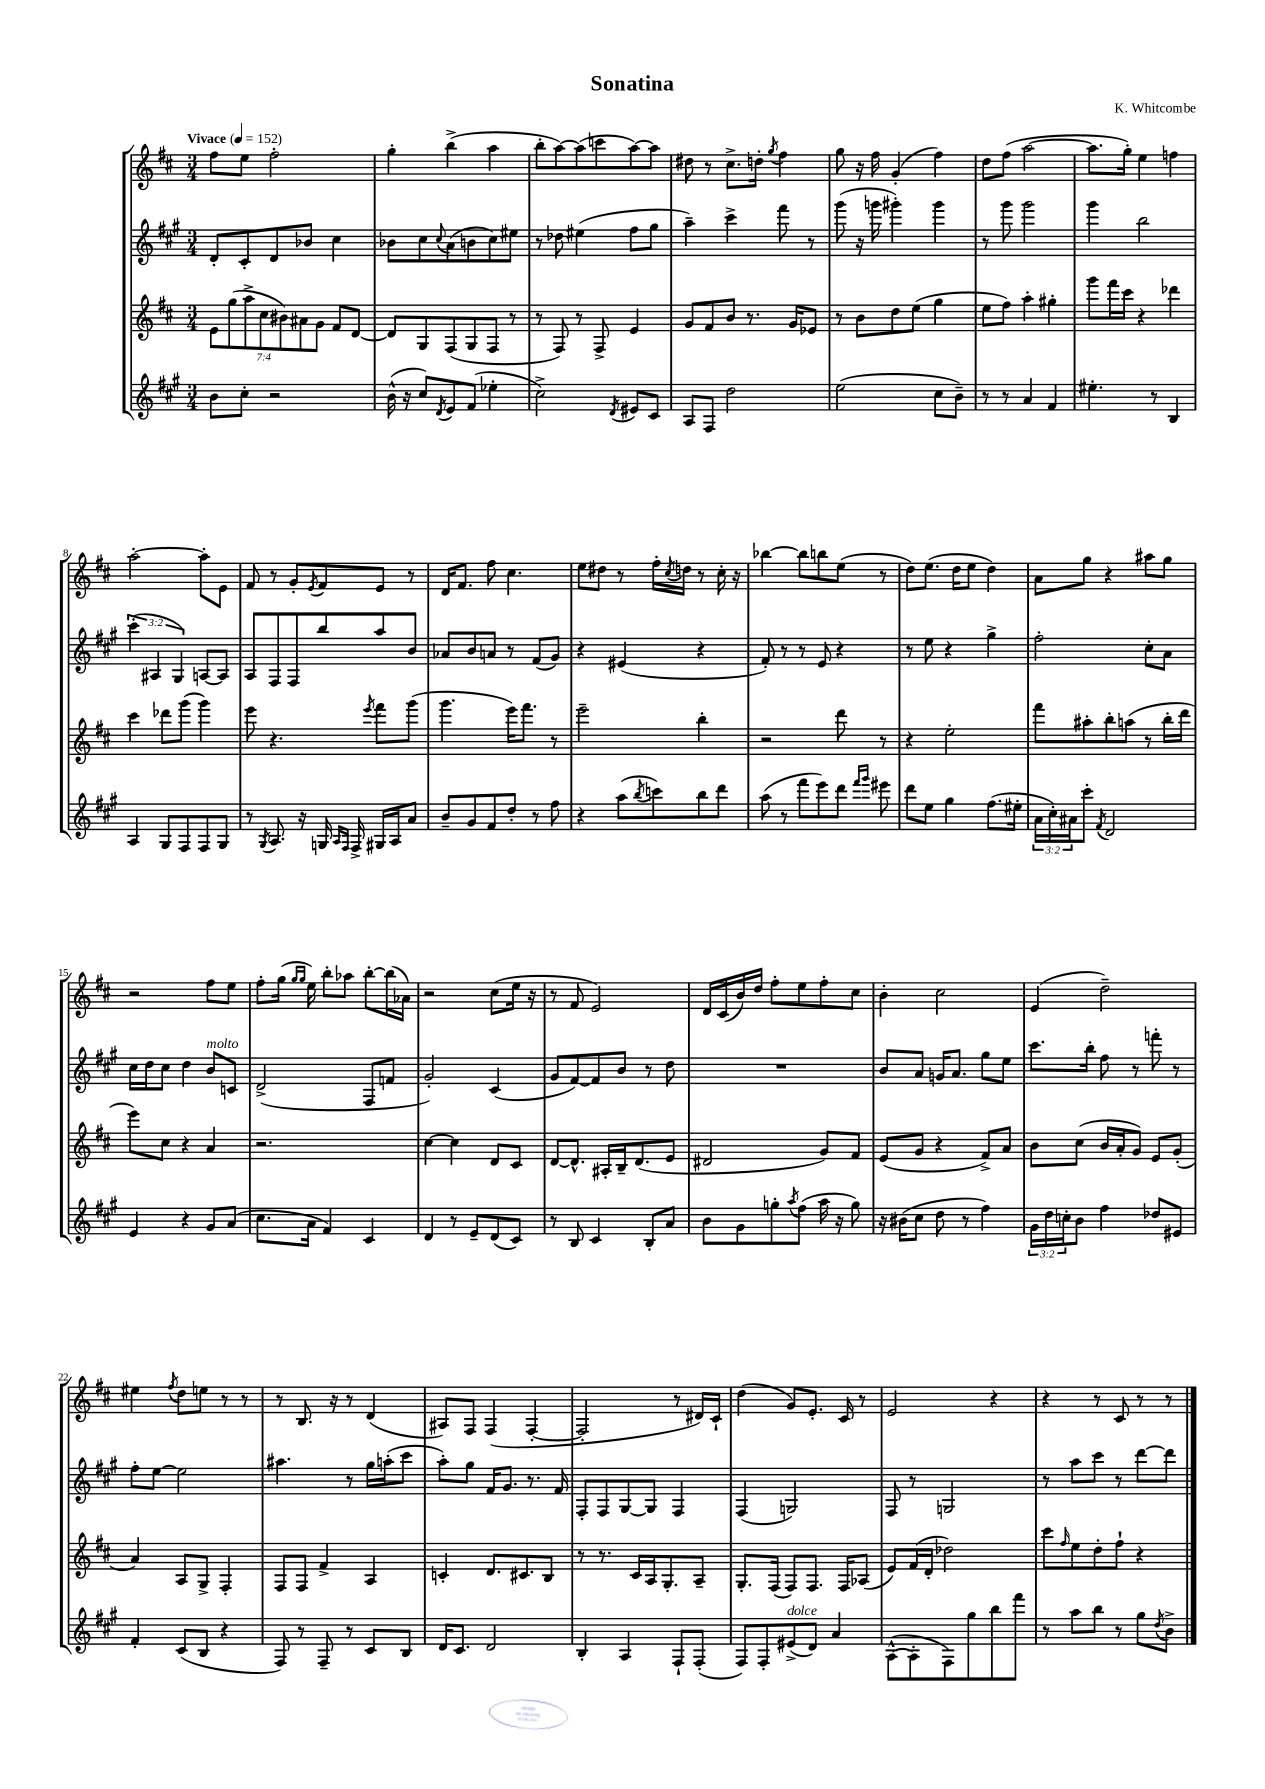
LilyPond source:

\header { title = "Sonatina" composer = "K. Whitcombe" }
<<
\new StaffGroup <<
\new Staff = "s0" {
    \clef treble \key d \major \numericTimeSignature \time 3/4 \tempo "Vivace" 4 = 152
    fis''8 e''8 fis''2-. |
    g''4-. b''4->( a''4 |
    b''8-. a''8~) a''8( c'''8 a''8~) a''8 |
    dis''8 r8 cis''8.-> d''16-. \acciaccatura { g''8 } fis''4 |
    g''8 r16 fis''16 g'4-.( fis''4) |
    d''8 fis''8( a''2~ |
    a''8. g''16-.) e''4 f''4 |
    a''2~-. a''8-. e'8 |
    fis'8 r8 g'8-. \acciaccatura { e'8 } fis'8 e'8 r8 |
    d'16 fis'8. fis''8 cis''4. |
    e''8 dis''8 r8 fis''16-. \acciaccatura { cis''8 } d''16 r8 cis''16-. r16 |
    bes''4~ bes''8 b''8 e''8( r8 |
    d''8) e''8.( d''16 e''8 d''4) |
    a'8 g''8 r4 ais''8 g''8 |
    r2 fis''8 e''8 |
    fis''8-. g''16( \grace { g''16 g''16 } e''16) b''8-. aes''8 b''8~-. b''16( aes'16) |
    r2 cis''8( e''16 r16 |
    r8 fis'8 e'2) |
    d'16 cis'16( b'16) d''16 fis''8-. e''8 fis''8-. cis''8 |
    b'4-. cis''2 |
    e'4( d''2--) |
    eis''4 \acciaccatura { fis''8 } d''8 e''8 r8 r8 |
    r8 b8. r16 r8 d'4( |
    ais8) fis8 fis4( fis4~-. |
    fis2-. r8 dis'16) cis'16-! |
    d''4( g'8) e'8.-. cis'16 r8 |
    e'2 r4 |
    r4 r8 cis'8 r8 r8 \bar "|." |
}
\new Staff = "s1" {
    \clef treble \key a \major \numericTimeSignature \time 3/4 \override Staff.TupletNumber.text = #tuplet-number::calc-fraction-text
    d'8-. cis'8-. d'8 bes'8 cis''4 |
    bes'8 cis''8 \appoggiatura { cis''8 } a'8( b'8 cis''8) eis''8 |
    r8 des''8 eis''4( fis''8 gis''8 |
    a''4--) cis'''4-> fis'''8 r8 |
    gis'''8( r16 g'''16 gis'''4-.) gis'''4 |
    r8 gis'''8 gis'''2 |
    gis'''4 b''2 |
    \tuplet 3/2 { cis'''4-.( ais4 gis4) } a8~ a8 |
    a8 fis8 fis8 b''8 a''8 b'8 |
    aes'8 b'8 a'8 r8 fis'8( gis'8) |
    r4 eis'4( r4 |
    fis'8-.) r8 r8 e'8 r4 |
    r8 e''8 r4 gis''4-> |
    fis''2-. cis''8-. a'8 |
    cis''16 d''16 cis''8 d''4 b'8^\markup { \italic "molto" } c'8 |
    d'2->( fis8 f'8 |
    gis'2-.) cis'4( |
    gis'8 fis'8~) fis'8 b'8 r8 d''8 |
    R2. |
    b'8 a'8 g'16 a'8. gis''8 e''8 |
    cis'''8. b''16-. fis''8 r8 f'''8-. r8 |
    fis''8-. e''8~ e''2 |
    ais''4. r8 gis''16 a''16-.( cis'''8 |
    a''8-.) gis''8 fis'16 gis'8. r8. fis'16 |
    fis8-. fis8 gis8~ gis8 fis4 |
    fis4( g2) |
    fis8 r8 g2 |
    r8 a''8 cis'''8 r8 d'''8~ d'''8 \bar "|." |
}
\new Staff = "s2" {
    \clef treble \key d \major \numericTimeSignature \time 3/4 \override Staff.TupletNumber.text = #tuplet-number::calc-fraction-text
    \tuplet 7/4 { e'8 g''8( a''8-> cis''8 bis'8) ais'8 g'8 } fis'8 d'8~ |
    d'8 g8 fis8( g8 fis8 r8 |
    r8 fis8) r8 fis8-> e'4 |
    g'8 fis'8 b'8 r8. g'16 ees'8 |
    r8 b'8 d''8 e''8( g''4 |
    e''8 fis''8) a''4-. gis''4-. |
    g'''8 fis'''16 cis'''16 r4 des'''4 |
    cis'''4 des'''8 g'''8( g'''4) |
    e'''8 r4. \acciaccatura { e'''8 } fis'''8 g'''8( |
    g'''4. e'''16) fis'''8. r8 |
    e'''2-- b''4-. |
    r2 d'''8 r8 |
    r4 e''2-. |
    fis'''8 ais''8-. b''8-. a''8( r8 b''16-. d'''16 |
    e'''8) cis''8 r4 a'4 |
    r2. |
    cis''4~ cis''4 d'8 cis'8 |
    d'8~ d'8.-^ ais16-. b16-- d'8.( e'8 |
    dis'2 g'8) fis'8 |
    e'8( g'8 r4 fis'8->) a'8 |
    b'8 cis''8( b'16 a'16-. g'8) e'8 g'8-.( |
    a'4) a8 g8-> fis4-. |
    fis8 fis8 fis'4-> a4 |
    c'4-. d'8. cis'8. b8 |
    r8 r8. cis'16 a16 g8.-. a8-- |
    g8.-. fis16( fis8) fis8. fis16 aes8( |
    e'8) fis'16( d'16-. des''2) |
    cis'''8 \grace { fis''16 } e''8 d''8-. fis''8-! r4 \bar "|." |
}
\new Staff = "s3" {
    \clef treble \key a \major \numericTimeSignature \time 3/4 \override Staff.TupletNumber.text = #tuplet-number::calc-fraction-text
    b'8 cis''8-. r2 |
    b'16-^( r16 cis''8) \acciaccatura { d'8 } e'8 fis'8( ees''4-. |
    cis''2->) \acciaccatura { d'8 } eis'8 cis'8 |
    a8 fis8 d''2 |
    e''2( cis''8 b'8--) |
    r8 r8 a'4 fis'4 |
    eis''4.-. r8 b4 |
    a4 gis8 fis8 fis8 gis8 |
    r8 \acciaccatura { gis8 } a8. r16 g16 \grace { a16 fis16 } fis16-> gis16 a16 a'8 |
    b'8-- gis'8 fis'8 d''8-. r8 fis''8 |
    r4 a''8( \acciaccatura { b''8 } c'''8) b''8 d'''8 |
    a''8( r8 fis'''8 e'''8) d'''8 \grace { fis'''16 gis'''16 } eis'''8 |
    d'''8 e''8 gis''4 fis''8.( eis''16-. |
    \tuplet 3/2 { a'16 cis''16-.) ais'16 } cis'''8-. \acciaccatura { fis'8 } d'2 |
    e'4 r4 gis'8 a'8( |
    cis''8. a'16 fis'4) cis'4 |
    d'4 r8 e'8-- d'8( cis'8) |
    r8 b8 cis'4 b8-. a'8 |
    b'8 gis'8 g''8-. \acciaccatura { a''8 } fis''8( a''16 r16 g''8) |
    r16 bis'16( cis''8 d''8 r8 fis''4) |
    \tuplet 3/2 { gis'16 d''16 c''16-. } b'8 fis''4 des''8 eis'8 |
    fis'4-. cis'8( b8 r4 |
    fis8) r8 fis8-- r8 cis'8 b8 |
    d'16 cis'8. d'2 |
    b4-. a4 fis8-! fis8-.( |
    fis8) fis8-. eis'8->^\markup { \italic "dolce" }( d'8) a'4 |
    a8~-^( a8-. fis8) gis''8 b''8 fis'''8 |
    r8 a''8 b''8 r8 gis''8 \acciaccatura { d''8 } b'8-> \bar "|." |
}
>>
>>
